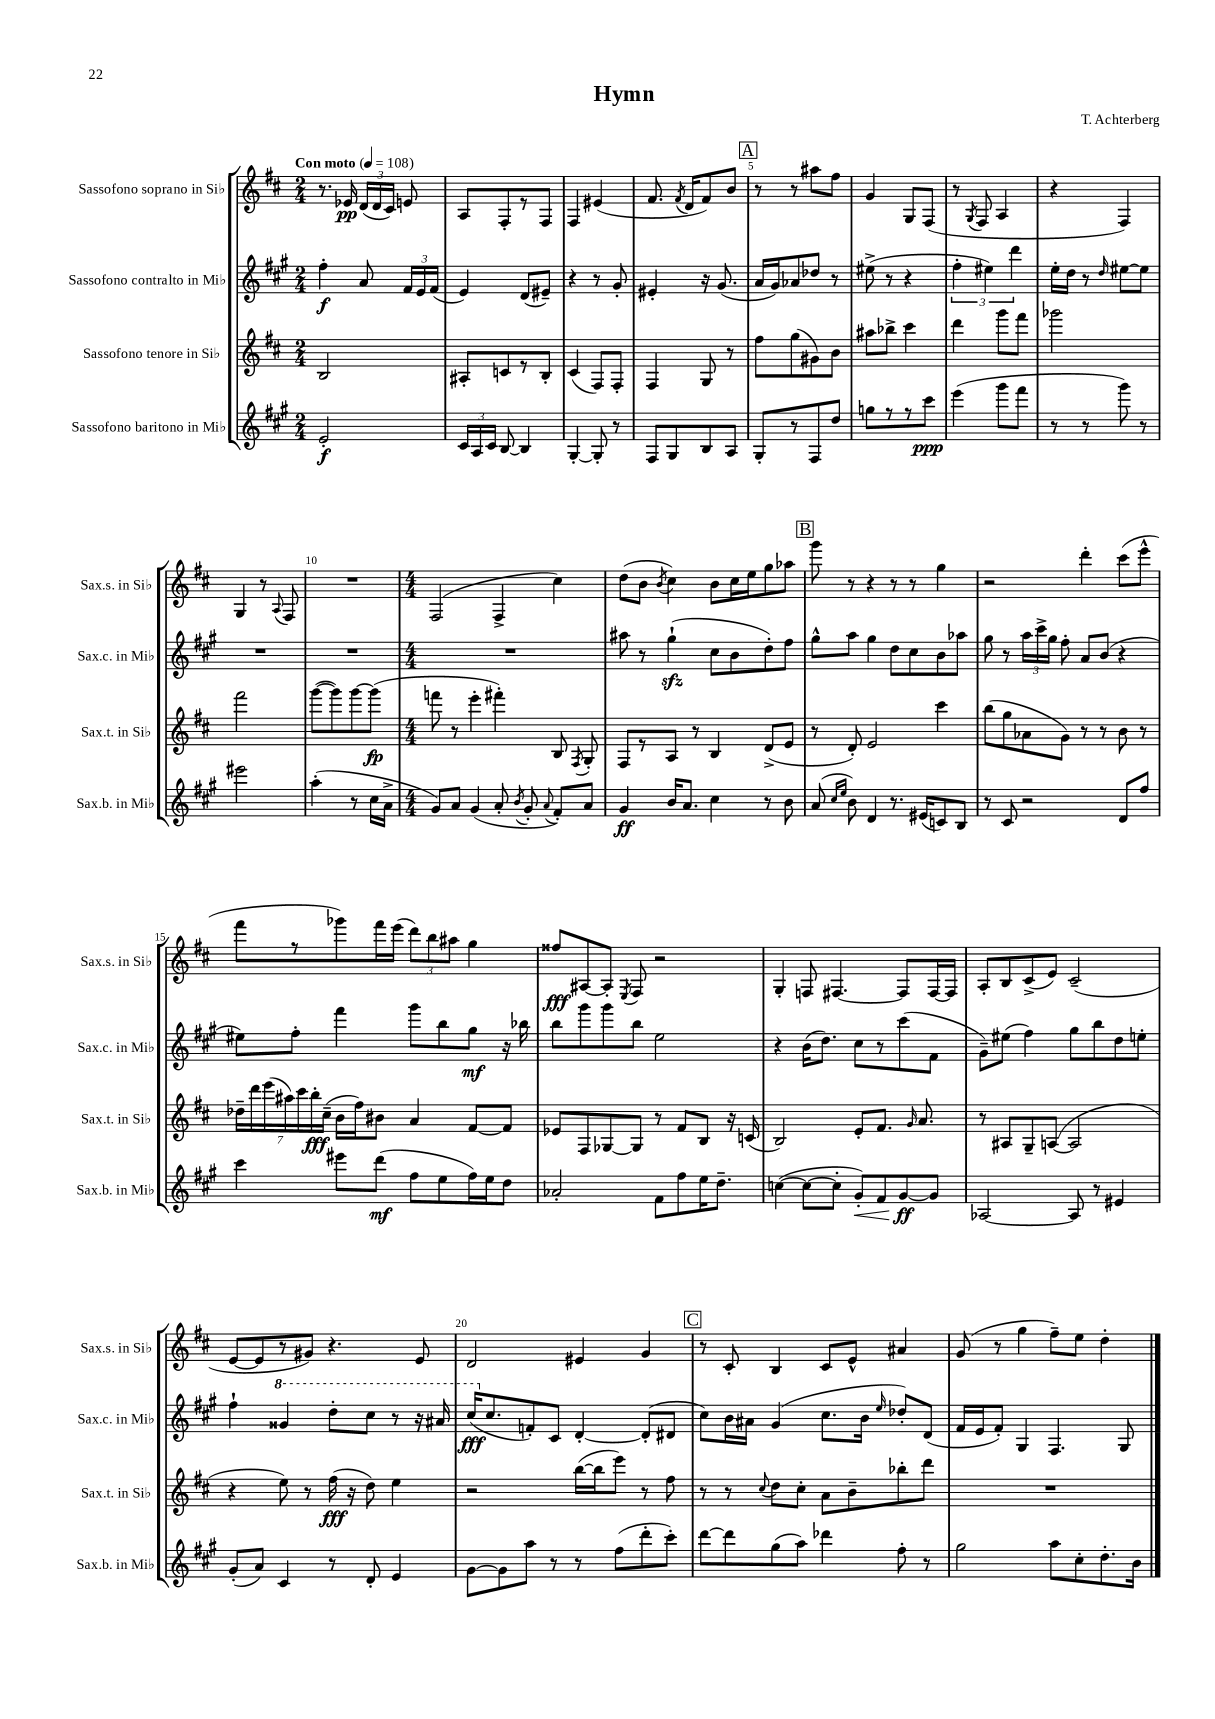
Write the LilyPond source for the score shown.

\header { title = "Hymn" composer = "T. Achterberg" }
<<
\new StaffGroup <<
\new Staff = "s0" \with { instrumentName = "Sassofono soprano in Sib" shortInstrumentName = "Sax.s. in Sib" } {
    \clef treble \key d \major \numericTimeSignature \time 2/4 \tempo "Con moto" 4 = 108
    \autoBeamOff r8. ees'16\pp \tuplet 3/2 { d'16[( d'16 cis'16]) } e'8 |
    a8[ fis8-. r8 fis8] |
    fis4 eis'4( |
    fis'8. \acciaccatura { fis'8 } d'16[ fis'8) b'8] |
    \mark \markup { \box "A" } r8 r8 ais''8[ fis''8] |
    g'4 g8[ fis8]( |
    r8 \acciaccatura { g8 } fis8 a4 |
    r4 fis4) |
    g4 r8 \appoggiatura { a8 } fis8 |
    R2 |
    \numericTimeSignature \time 4/4 fis2( fis4-> cis''4) |
    d''8[( b'8] \acciaccatura { b'8 } cis''4) b'8[ cis''16 e''16 g''8 aes''8] |
    \mark \markup { \box "B" } g'''8 r8 r4 r8 r8 g''4 |
    r2 d'''4-. cis'''8[( e'''8]-^ |
    fis'''8[ r8 ges'''8) fis'''16 e'''16]( \tuplet 3/2 { d'''8[) b''8 ais''8] } g''4 |
    fisis''8[\fff ais8~ ais8]-. \acciaccatura { e8 } fis8 r2 |
    g4-. f8 fis4.~ fis8[ fis16~ fis16] |
    a8[-. b8 cis'8->( e'8]) cis'2--( |
    e'8[~ e'8 r8 gis'8]) r4. e'8 |
    d'2 eis'4 g'4 |
    \mark \markup { \box "C" } r8 cis'8-. b4 cis'8[ e'8]-^ ais'4 |
    g'8( r8 g''4 fis''8[--) e''8] d''4-. \bar "|." |
}
\new Staff = "s1" \with { instrumentName = "Sassofono contralto in Mib" shortInstrumentName = "Sax.c. in Mib" } {
    \clef treble \key a \major \numericTimeSignature \time 2/4
    \autoBeamOff fis''4-.\f a'8 \tuplet 3/2 { fis'16[ e'16 fis'16]( } |
    e'4) d'8[( eis'8]--) |
    r4 r8 gis'8-. |
    eis'4-. r16 gis'8.( |
    \mark \markup { \box "A" } a'16[ gis'16) aes'8 des''8] r8 |
    eis''8->( r8 r4 |
    \tuplet 3/2 { fis''4-. eis''4) d'''4 } |
    e''16[-. d''16] r8 \grace { d''16 } eis''8[~ eis''8] |
    R2 |
    R2 |
    \numericTimeSignature \time 4/4 R1 |
    ais''8 r8 gis''4-!\sfz( cis''8[ b'8 d''8-.) fis''8] |
    \mark \markup { \box "B" } gis''8[-^ a''8] gis''4 d''8[ cis''8 b'8 aes''8] |
    gis''8 r8 \tuplet 3/2 { a''16[ cis'''16-> gis''16] } fis''8-. a'8[ b'8]( r4 |
    eis''8[) fis''8]-. fis'''4 gis'''8[ b''8 gis''8]\mf r16 bes''16 |
    b''8[ gis'''8 gis'''8 b''8] e''2 |
    r4 b'16[( d''8.]) cis''8[ r8 cis'''8( fis'8] |
    gis'8[--) eis''8]( fis''4) gis''8[ b''8 d''8 e''8]-. |
    fis''4-! \ottava #1 gisis''4 d'''8[-. cis'''8] r8 r16 ais''16 |
    cis'''16[\fff( \ottava #0 cis''8. f'8-.) cis'8] d'4~-. d'8[-.( dis'8] |
    \mark \markup { \box "C" } cis''8[) b'16 ais'16] gis'4( cis''8.[ b'16] \grace { e''16 } des''8[-.) d'8]( |
    fis'16[ e'16 fis'8]-.) gis4 fis4. gis8 \bar "|." |
}
\new Staff = "s2" \with { instrumentName = "Sassofono tenore in Sib" shortInstrumentName = "Sax.t. in Sib" } {
    \clef treble \key d \major \numericTimeSignature \time 2/4
    \autoBeamOff b2 |
    ais8[-. c'8 r8 b8]-. |
    cis'4( fis8[) fis8]-. |
    fis4 g8 r8 |
    \mark \markup { \box "A" } fis''8[ g''8( gis'8) b'8] |
    ais''8[ bes''8]-> cis'''4 |
    d'''4 g'''8[ fis'''8] |
    ges'''2 |
    fis'''2 |
    g'''8[~( g'''8) g'''8~ g'''8]\fp( |
    \numericTimeSignature \time 4/4 f'''8 r8 e'''4-. fis'''4-.) b8 \acciaccatura { fis8 } g8-. |
    fis8[ r8 a8] r8 b4 d'8[->( e'8] |
    \mark \markup { \box "B" } r8 d'8-.) e'2 cis'''4 |
    b''8[( g''8 aes'8 g'8]) r8 r8 b'8 r8 |
    \tuplet 7/4 { des''16[-- d'''16 e'''16( ais''16) cis'''16 b''16-.\fff cis''16]--( } b'16[ fis''16) bis'8] a'4 fis'8[~ fis'8] |
    ees'8[ fis8 ges8~ ges8] r8 fis'8[ b8] r16 c'16( |
    b2) e'8[-. fis'8.] \grace { g'16 } a'8. |
    r8 ais8[ g8-- a8]~( a2 |
    r4 e''8) r8 fis''16\fff( r16 d''8) e''4 |
    r2 b''16[~( b''16 e'''8]) r8 fis''8 |
    \mark \markup { \box "C" } r8 r8 \appoggiatura { cis''8 } d''8[ cis''8]-. a'8[ b'8-- bes''8-. d'''8] |
    R1 \bar "|." |
}
\new Staff = "s3" \with { instrumentName = "Sassofono baritono in Mib" shortInstrumentName = "Sax.b. in Mib" } {
    \clef treble \key a \major \numericTimeSignature \time 2/4
    \autoBeamOff e'2-.\f |
    \tuplet 3/2 { cis'16[ a16 cis'16] } b8~ b4 |
    gis4~-. gis8-. r8 |
    fis8[ gis8 b8 a8] |
    \mark \markup { \box "A" } gis8[-. r8 fis8 d''8] |
    g''8[ r8 r8 cis'''8]\ppp |
    e'''4( gis'''8[ fis'''8] |
    r8 r8 gis'''8) r8 |
    eis'''2 |
    a''4-.( r8 cis''16[ a'16]-> |
    \numericTimeSignature \time 4/4 gis'8[) a'8] gis'4( a'8-. \acciaccatura { b'8 } gis'8-. \appoggiatura { a'8 } fis'8[-.) a'8] |
    gis'4\ff b'16[ a'8.] cis''4 r8 b'8 |
    \mark \markup { \box "B" } a'8( \grace { cis''16[ e''16] } b'8) d'4 r8. eis'16[( c'8) b8] |
    r8 cis'8 r2 d'8[ fis''8] |
    cis'''4 eis'''8[ d'''8]\mf( fis''8[ e''8 fis''16) e''16 d''8] |
    aes'2-. fis'8[ fis''8 e''16 d''8.]-- |
    c''4~( c''8[~ c''8]-. gis'8[-.\<) fis'8 gis'8~\ff\! gis'8] |
    aes2~ aes8 r8 eis'4 |
    gis'8[-.( a'8]) cis'4 r8 d'8-. e'4 |
    gis'8[~ gis'8 a''8] r8 r8 fis''8[( d'''8-. cis'''8]-.) |
    \mark \markup { \box "C" } d'''8[~ d'''8 gis''8( a''8]) des'''4 fis''8-. r8 |
    gis''2 a''8[ cis''8-. d''8.-. b'16] \bar "|." |
}
>>
>>
\layout { \context { \Score \override BarNumber.break-visibility = ##(#f #t #t) barNumberVisibility = #(every-nth-bar-number-visible 5) } }
